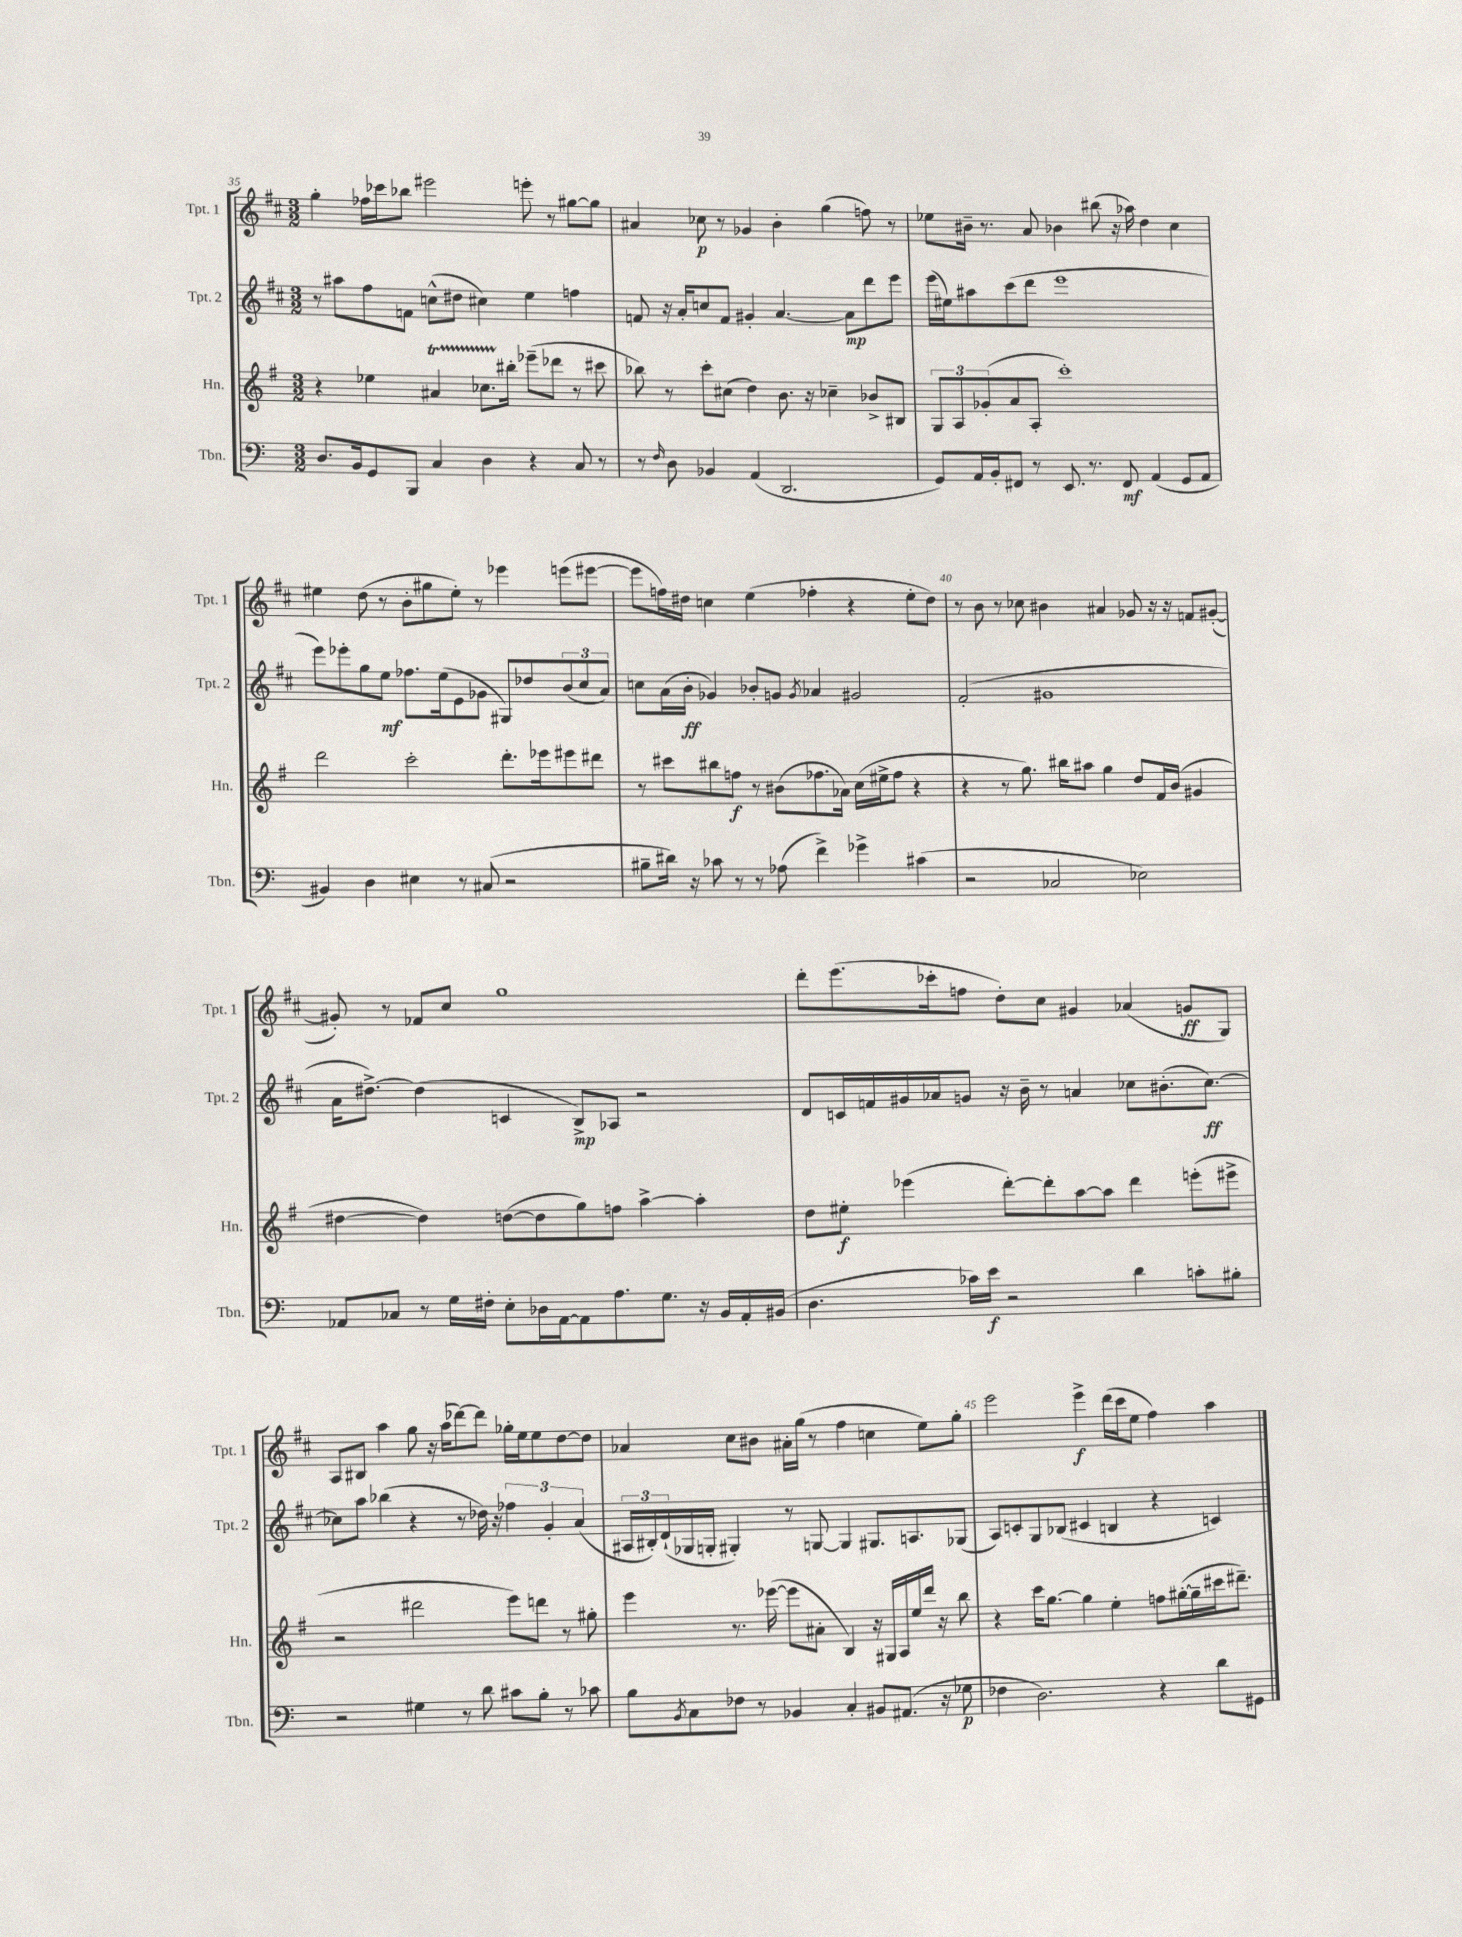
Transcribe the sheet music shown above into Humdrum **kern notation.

**kern	**kern	**kern	**kern
*staff4	*staff3	*staff2	*staff1
*clefF4	*clefG2	*clefG2	*clefG2
*k[]	*k[f#]	*k[f#c#]	*k[f#c#]
*M3/2	*M3/2	*M3/2	*M3/2
8.D	4r	8r	4gg'
.	.	8aa#	.
16BB	.	.	.
8GG	4ee-	8ff#	16ff-
.	.	.	16ccc-
8BBB	.	8f	8bb-
4C	4a#	(8cc^^	2eee#
.	.	8dd#	.
4D	8.cc-	4cc#)	.
.	16bb#'	.	.
4r	(8eee-~	4ee	8eee'
.	8ddd-	.	8r
8C	8r	4ff	[8gg#
8r	8ccc#	.	8gg#]
=	=	=	=
8r	8bb-)	8f	4a#
16qqF	.	.	.
8D	8r	16r	.
.	.	16a'	.
4BB-	8ccc'	8cc	8cc-
.	(8cc#	8f	8r
(4AA	4dd)	4g#'	4g-
2.DD	8.b	[4.a	4b'
.	16r	.	.
.	4cc-~	.	(4gg
.	.	8a]	.
.	8b-^	8ddd	8ff)
.	8B#	8eee	8r
=	=	=	=
8GG)	12G	(16eee	8ee-
.	.	16ee#)	.
.	12A	.	.
16AA	.	8aa#	16b#~
.	(12g-'	.	.
16BB'	.	.	8.r
8FF#	8a	(8ccc#	.
8r	8A'	8ddd	8a
8.EE	1ccc')	1eee	4b-
8.r	.	.	.
.	.	.	(8bb#
8FF#	.	.	16r
.	.	.	16aa-)
(4AA	.	.	4dd
8GG	.	.	4cc#
8AA	.	.	.
=	=	=	=
4BB#)	2ddd	8eee)	4ee#
.	.	8eee-'	.
4D	.	8gg	(8dd
.	.	8ee	8r
4E#	2ccc'	8.ff-	8b'
.	.	.	8gg#
.	.	(16ee	.
8r	.	8e	8ee#')
(8C#	.	8g-	8r
2r	8.ddd'	8G#)	4eee-
.	.	8dd-	.
.	16eee-	.	.
.	8eee#	(12b	(8eee
.	.	12cc#	.
.	8ddd#	.	[8eee#
.	.	12a)	.
=	=	=	=
8B#~	8r	8cc	8eee#]
16d#)	8ccc#	(16a	16ff)
16r	.	16b'	16dd#
8c-	8bb#	4g-)	4cc
8r	8ff	.	.
8r	8r	8b-'	(4ee
(8A-	(8b#	8g	.
.	.	8qg	.
4f^)	8.ff-	4a-	4ff-'
.	16a-)	.	.
4g-^	(16cc	2g#	4r
.	16ee#^	.	.
.	8ff-	.	.
(4c#	4r	.	8ee'
.	.	.	8dd#)
=	=	=	=
2r	4r	(2f#'	8r
.	.	.	8b
.	8r	.	8r
.	8.gg)	.	8cc-
2C-	.	1g#	4b#
.	16bb#	.	.
.	8aa#	.	.
.	4gg	.	4a#
2E-)	8dd	.	8g-
.	16f#	.	16r
.	(16b	.	16r
.	4g#	.	8f
.	.	.	([8g#'
=	=	=	=
8AA-	[4dd#	16a	8g#'])
.	.	[8.dd#^)	.
8C-	.	.	8r
8r	4dd#])	(4dd#]	8f-
16G	.	.	8cc#
16F#'	.	.	.
8E'	([8dd	4c	1gg
16D-	8dd]	.	.
[16AA-	.	.	.
8AA-]	8gg)	8B^)	.
8.A	8ff	8A-	.
.	[4aa^	2r	.
8.G	.	.	.
16r	4aa']	.	.
16BB	.	.	.
16AA-'	.	.	.
(16BB#	.	.	.
=	=	=	=
4.D	8dd	8d	8ddd'
.	8ee#'	16c	(8.eee
.	.	16f	.
.	(4eee-	16g#	.
.	.	16a-	16ccc-'
16c-)	.	8g	8ff
16e	.	.	.
2r	[8ddd')	16r	8dd')
.	.	16b~	.
.	8ddd']	8r	8cc#
.	[8aa	4a	4g#
.	8aa]	.	.
4d	4ddd	8cc-	(4a-
.	.	(8.b#'	.
8c'	(8eee'	.	8g
.	.	[8.cc-)	.
8B#'	8eee#^	.	8G)
=	=	=	=
2r	2r	8cc-]	8A
.	.	8aa	8B#
.	.	(4bb-	4aa
4G#	2ddd#	4r	8gg
.	.	.	16r
.	.	.	(16aa
8r	.	8r	[8ddd-)
8d	.	16dd-)	8ddd-]
.	.	16r	.
8c#	8eee)	6ff-	16gg-'
.	.	.	16ee
8B'	8ddd	.	8ee
.	.	6g'	.
8r	8r	.	[8dd
.	.	(6a	.
8c-	8gg#'	.	8dd]
=	=	=	=
8B	4eee	24A#	4a-
.	.	24B#')	.
.	.	(24d`	.
8qBB	.	.	.
8C	.	16G-	.
.	.	16G'	.
8F-	8.r	4G#')	8cc#
8r	.	.	8b#
.	([16eee-	.	.
4BB-	8eee-]	8r	16a#'
.	.	.	(16gg
.	8a#'	[8G	8r
4C'	4B)	4G]	4ff#
8BB#	16r	8.G#	4cc
.	16G#	.	.
(8.AA#	16A	.	.
.	16ee	8.A	.
.	16ddd	.	8ee)
16r	16r	.	.
8G-	8bb	(8G-	8gg'
=	=	=	=
4F-	4r	8A)	2eee
.	.	8c'	.
2.D)	16ccc	8G	.
.	[8.gg	.	.
.	.	(8B-	.
.	4gg]	4c#	4eee^
.	4ee'	4B	(16ddd
.	.	.	16ccc#
.	.	.	8ee
4r	8ff	4r	4ff#)
.	([16gg#'	.	.
.	16gg#~]	.	.
8d	16ccc#	4c)	4aa
.	8.ddd#~)	.	.
8GG#	.	.	.
==	==	==	==
*-	*-	*-	*-
